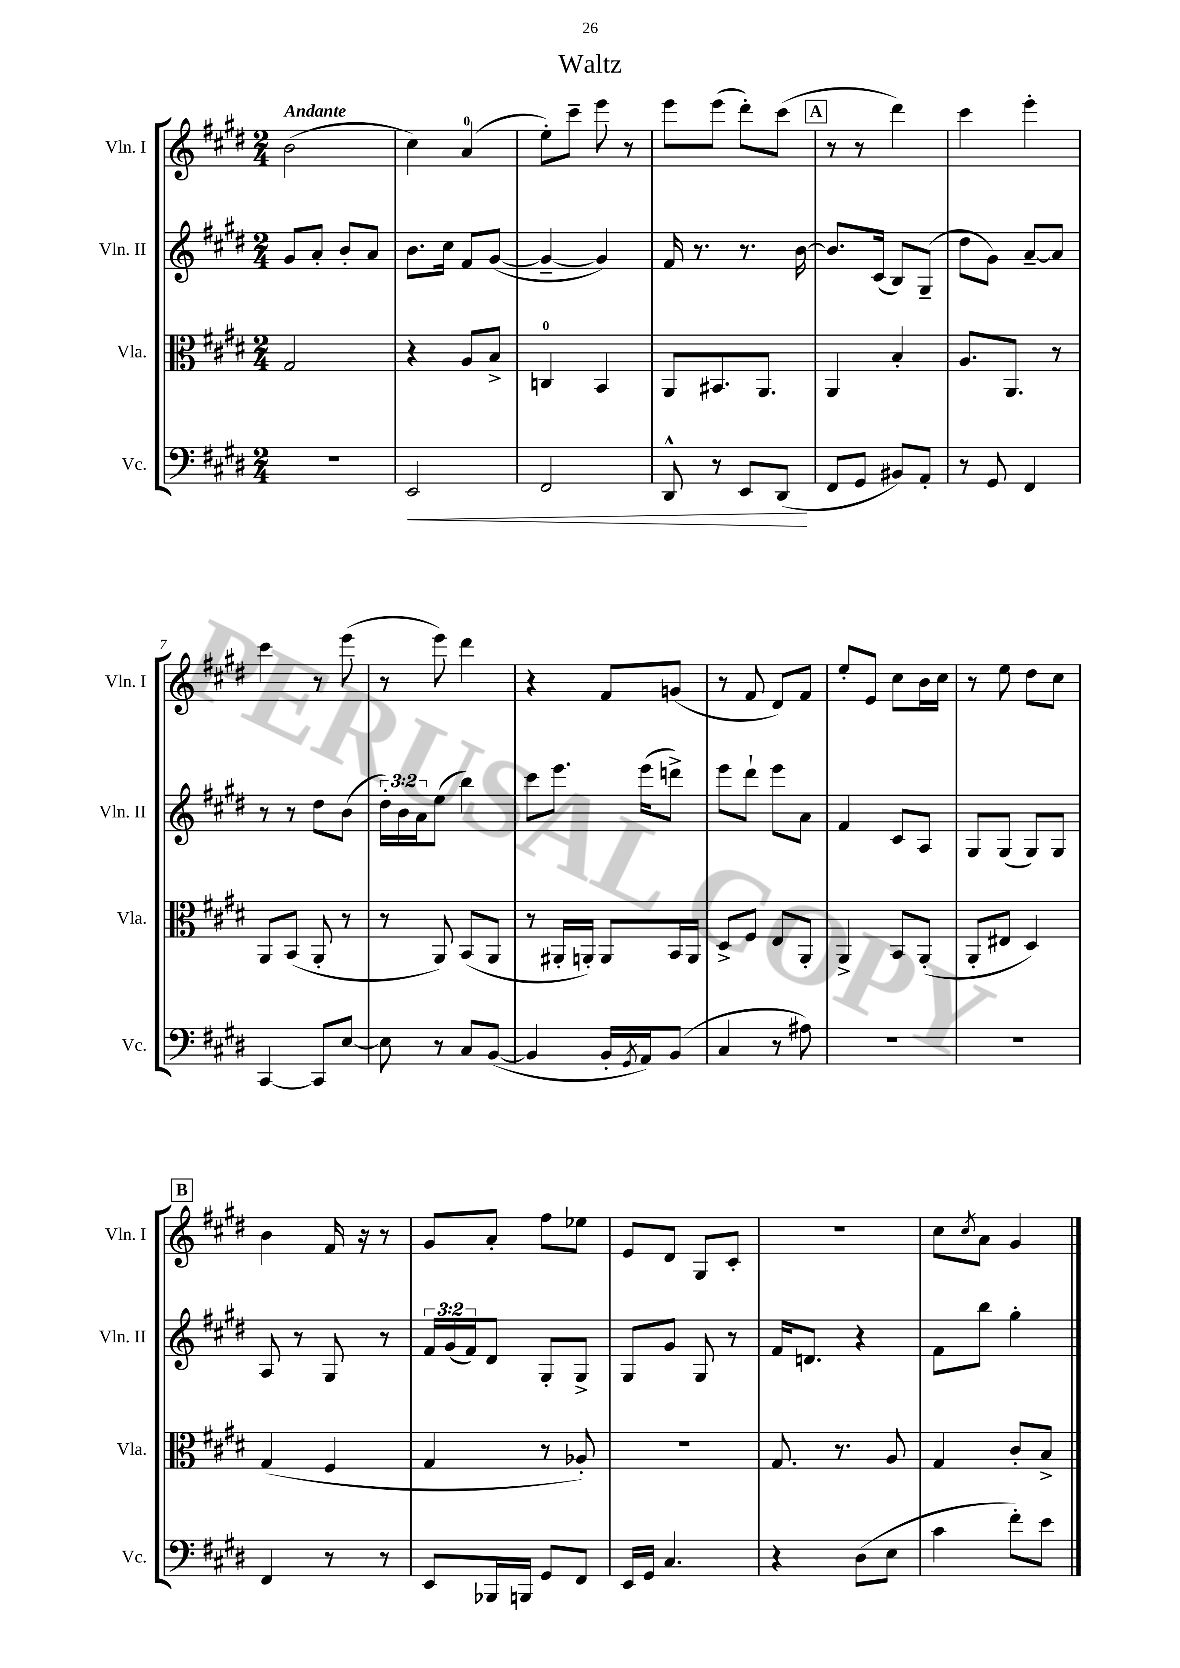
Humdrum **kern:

**kern	**kern	**kern	**kern
*staff4	*staff3	*staff2	*staff1
*clefF4	*clefC3	*clefG2	*clefG2
*k[f#c#g#d#]	*k[f#c#g#d#]	*k[f#c#g#d#]	*k[f#c#g#d#]
*M2/4	*M2/4	*M2/4	*M2/4
2r	2G#	8g#	(2b
.	.	8a'	.
.	.	8b'	.
.	.	8a	.
=	=	=	=
2EE	4r	8.b	4cc#)
.	.	16cc#	.
.	8A	8f#	(4a
.	8B^	([8g#	.
=	=	=	=
2FF#	4C	4g#~_	8ee')
.	.	.	8ccc#~
.	4BB	4g#])	8eee
.	.	.	8r
=	=	=	=
8DD#^^	8AA	16f#	8eee
.	.	8.r	.
8r	8.BB#	.	(8eee
8EE	.	8.r	8ddd#')
.	8.AA	.	.
(8DD#	.	.	(8ccc#
.	.	[16b	.
=	=	=	=
8FF#	4AA	8.b]	8r
8GG#	.	.	8r
.	.	(16c#	.
8BB#)	4B'	8B)	4ddd#)
8AA'	.	(8G#~	.
=	=	=	=
8r	8.A	8dd#	4ccc#
8GG#	.	8g#)	.
.	8.AA	.	.
4FF#	.	[8a~	4eee'
.	8r	8a]	.
=	=	=	=
[4CC#	8AA	8r	4ccc#
.	(8BB	8r	.
8CC#]	8AA'	8dd#	8r
[8E	8r	(8b	(8eee
=	=	=	=
8E]	8r	24dd#')	8r
.	.	24b	.
.	.	24a	.
8r	8AA)	(8ee	8eee)
8C#	(8BB	4bb)	4ddd#
([8BB	8AA	.	.
=	=	=	=
4BB]	8r	8ccc#	4r
.	16AA#'	8.eee	.
.	16AA')	.	.
16BB'	8AA	.	8f#
8qGG#	.	.	.
16AA)	.	(16eee	.
(8BB	16BB	8ddd^)	(8g
.	16AA	.	.
=	=	=	=
4C#	8D#^	8eee	8r
.	8F#	8ddd#`	8f#
8r	8E	8eee	8d#)
8A#)	8AA'	8a	8f#
=	=	=	=
2r	4AA^	4f#	8ee'
.	.	.	8e
.	8BB	8c#	8cc#
.	(8AA'	8A	16b
.	.	.	16cc#
=	=	=	=
2r	8AA'	8G#	8r
.	8E#	(8G#	8ee
.	4D#)	8G#)	8dd#
.	.	8G#	8cc#
=	=	=	=
4FF#	(4G#	8A	4b
.	.	8r	.
8r	4F#	8G#	16f#
.	.	.	16r
8r	.	8r	8r
=	=	=	=
8EE	4G#	24f#	8g#
.	.	(24g#	.
.	.	24f#)	.
16BBB-	.	8d#	8a'
16BBB	.	.	.
8GG#	8r	8G#'	8ff#
8FF#	8A-')	8G#^	8ee-
=	=	=	=
16EE	2r	8G#	8e
16GG#	.	.	.
4.C#	.	8g#	8d#
.	.	8G#	8G#
.	.	8r	8c#'
=	=	=	=
4r	8.G#	16f#	2r
.	.	8.d	.
.	8.r	.	.
(8D#	.	4r	.
8E	8A	.	.
=	=	=	=
4c#	4G#	8f#	8cc#
.	.	.	8qcc#
.	.	8bb	8a
8f#')	8c#'	4gg#'	4g#
8e	8B^	.	.
==	==	==	==
*-	*-	*-	*-
